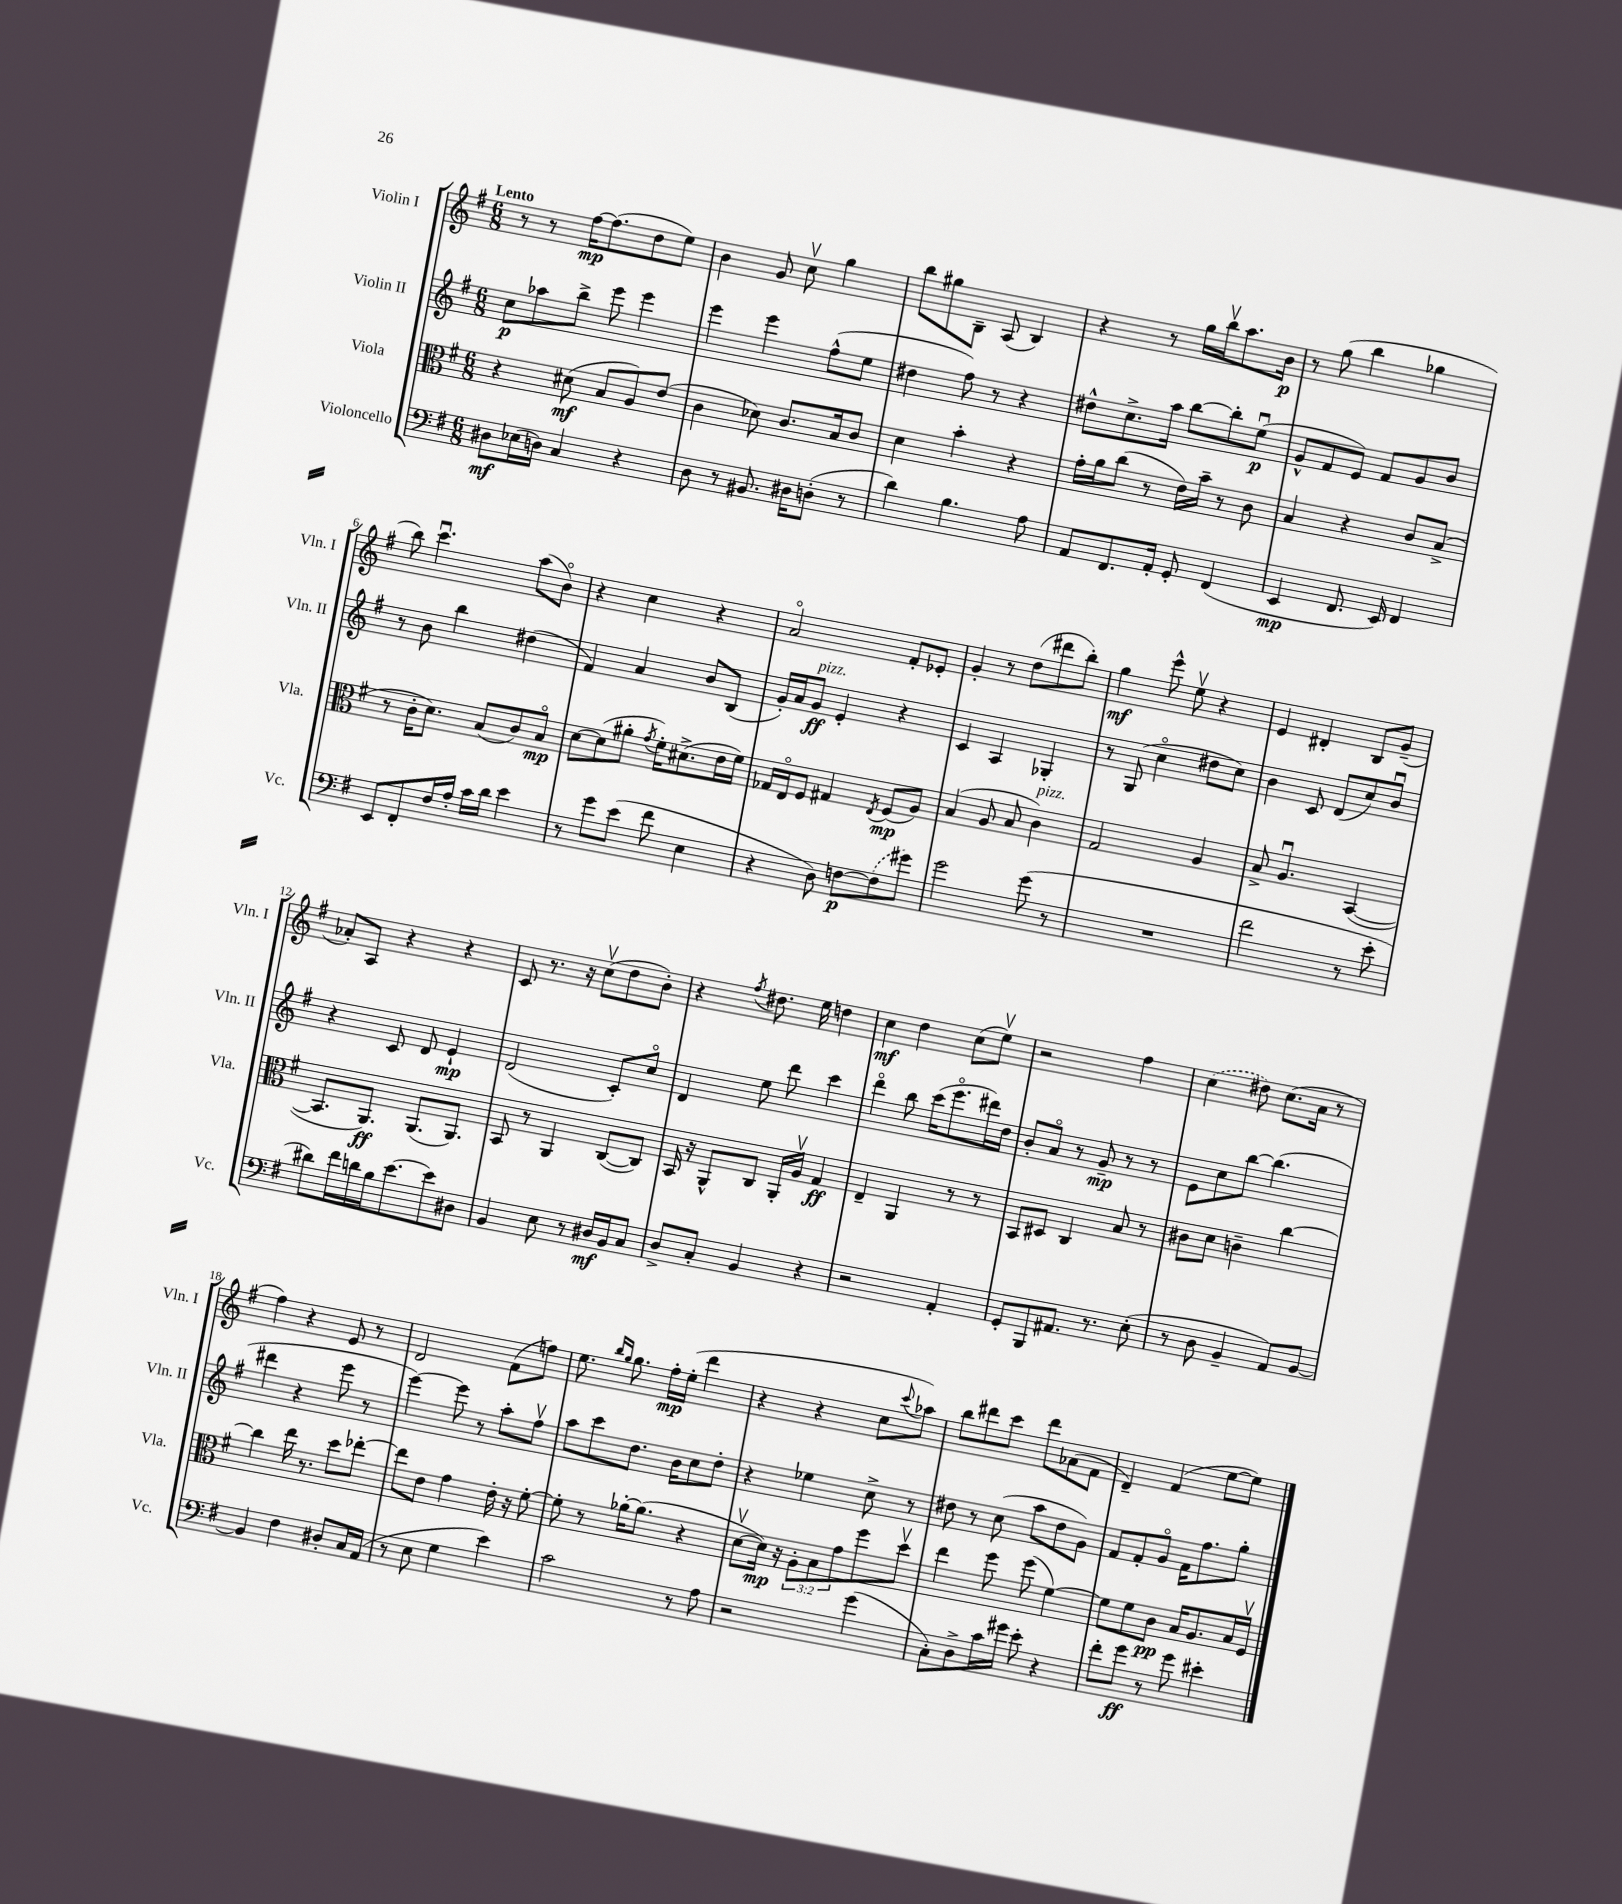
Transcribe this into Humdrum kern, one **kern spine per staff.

**kern	**kern	**kern	**kern
*staff4	*staff3	*staff2	*staff1
*clefF4	*clefC3	*clefG2	*clefG2
*k[f#]	*k[f#]	*k[f#]	*k[f#]
*M6/8	*M6/8	*M6/8	*M6/8
8D#	4r	8cc	8r
(16E-	.	8aa-	8r
16D)	.	.	.
4C	(8d#	8bb^	[16ff#
.	.	.	(8.ff#]
.	8B	8eee	.
4r	8A)	4eee	8dd
.	(8e	.	8ee)
=	=	=	=
8D	4c	4eee	4b
8r	.	.	.
8.BB#	8d-)	4eee	8g
.	8.c	.	8ccv
16D#	.	.	.
(8D'	.	(8ff#^^	4gg
.	16B	.	.
8r	8c	8ee	.
=	=	=	=
4d)	4d	4dd#	8bb
.	.	.	8gg#
4.B	4b'	8ff#)	8B~
.	.	8r	(8A
.	4r	4r	4B)
8A	.	.	.
=	=	=	=
8AA	16g'	8dd#^^	4r
.	16a	.	.
8.FF#	(8cc	8.cc^	.
.	8r	.	8r
16AA'	.	16aa	.
8GG'	16e)	[8bb	16gg
.	16b~	.	16bbv
(4FF#	8r	8bb']	8.aa
.	8c	(8eeu	.
.	.	.	16b
=	=	=	=
4EE	4B	8g^^	8r
.	.	8f#	(8gg
8.FF#	4r	8e)	4bb
.	.	8f#	.
16EE)	.	.	.
4FF#	8c	8g	4gg-
.	(8B^	8b	.
=	=	=	=
8EE	8r	8r	8bb)
8FF#'	16c'	8b	4.cccu
.	8.d)	.	.
16F#	.	4bb	.
16A'	.	.	.
16c	(8B	.	.
16d	.	.	.
4e	8c)	(4dd#	(8aa
.	8Bo	.	8bo)
=	=	=	=
8r	[8d	4f#)	4r
8g	(8d]	.	.
(8e	8a#'	4a	4cc
.	8qg	.	.
8f#	16f#')	.	.
.	(8.d#^	.	.
4E	.	8b	4r
.	16e	(8B	.
.	16f#)	.	.
=	=	=	=
4r	16G-	16g')	2ao
.	16Eo	16a	.
.	8F#	8g	.
8D)	4G#	4e'	.
[8F	.	.	.
.	8qE	.	.
(8F]	(8F#	4r	8f#'
8g#)	8A)	.	8e-'
=	=	=	=
2g	(4B	4c	4g'
.	8A	4A	8r
.	8B	.	(8dd
(8g	4c)	4G-'	8ddd#
8r	.	.	8bb')
=	=	=	=
2.r	2G	8r	4gg
.	.	(8G	.
.	.	4cco	8eee^^
.	.	.	8eev
.	4A	8dd#	4r
.	.	8cc)	.
=	=	=	=
2f#	8B^	4b	4e
.	4.Au	.	.
.	.	8c	4d#'
.	.	(8d	.
8r	([4BB	8cc)	8B
8e'	.	8bu	(8g~
=	=	=	=
8d#)	8.BB]	4r	8a-')
16f#	.	.	8A
16d	8.AA)	.	.
16B	.	8c	4r
[8.e	.	.	.
.	(8.AA	8d	.
8e]	.	4e`	4r
.	8.AA)	.	.
8D#	.	.	.
=	=	=	=
4BB	8BB	(2d	8c
.	8r	.	8.r
8E	4AA	.	.
.	.	.	16r
8r	.	.	(8ccv
16D#	([8C	8c')	8dd
16BB	.	.	.
8C	8C])	8cco	8b')
=	=	=	=
8D^	16BB	4d	4r
.	16r	.	.
8C'	8AA^^	.	.
.	.	.	8qff#
4BB	8C	8ee	8.dd#
.	16AA'	8ddd	.
.	16Av	.	16ee
4r	4G	4ccc	4dd
=	=	=	=
2r	4E~	4dddo	4cc
.	4AA	8bb	4dd
.	.	(16ccc	.
.	.	8.eeeo	.
4AA'	8r	.	(8cc
.	8r	16ddd#)	8eev)
.	.	16dd	.
=	=	=	=
8GG'	8BB	8b'	2r
8BBB	8D#	8ao	.
8.AA#	4C	8r	.
.	.	8g~	.
8.r	.	.	.
.	8B	8r	4ff#
(8E'	8r	8r	.
=	=	=	=
8r	8c#	8e	(4cc
8D	8d	8cc	.
4BB~	4c~	[8bb	8dd#)
.	.	(4.bb]	(8.cc
8AA)	[4cc	.	.
.	.	.	16a
[8BB	.	.	8r
=	=	=	=
4BB]	4cc]	4ddd#	4ff#)
4F#	16ee	4r	4r
.	8.r	.	.
8D#'	8dd	8eee	8e
16C	[8ee-'	8r	8r
(16AA	.	.	.
=	=	=	=
8r	8ee-]	[4eee)	2d
8E	8e	.	.
4G	4g	8eee]	.
.	.	8r	.
4e)	16e'	8aa'	(8f#
.	16r	.	.
.	[8f#'	8ff#v	8ff)
=	=	=	=
2c	8f#']	8aa	8.ee
.	8r	8ccc	.
.	.	.	16qqbb
.	.	.	16qqgg
.	.	.	8.gg
.	[16a-'	8.dd	.
.	(8.a-]	.	.
.	.	.	16ff#'
.	.	16b	(16ee'
8r	4r	8cc	4ddd
8A	.	8dd'	.
=	=	=	=
2r	[8dv	4r	4r
.	16d])	.	.
.	16r	.	.
.	12A'	4ee-	4r
.	12B	.	.
.	12g	.	.
(4g	8ff#	8cc^	8cc
.	.	.	8qqccc
.	8ddv	8r	8aa-)
=	=	=	=
8C')	4ee	8dd#	8bb
8D^	.	8r	8ddd#
16c	8ff#	(8cc	8ccc
16g#	.	.	.
8e'	(8ff#	8aa	8ddd#
4r	[4f#)	8dd#	(8a-
.	.	8g)	8f#
=	=	=	=
8f#'	8f#]	8f#	4d~)
8g	8f#	8f#'	.
8r	8c	8go	(4f#
8g	16B	16f#	.
.	8.A	8.ff#	.
4e#'	.	.	[8ee
.	16B	8gg'	8ee])
.	16F#v	.	.
==	==	==	==
*-	*-	*-	*-
